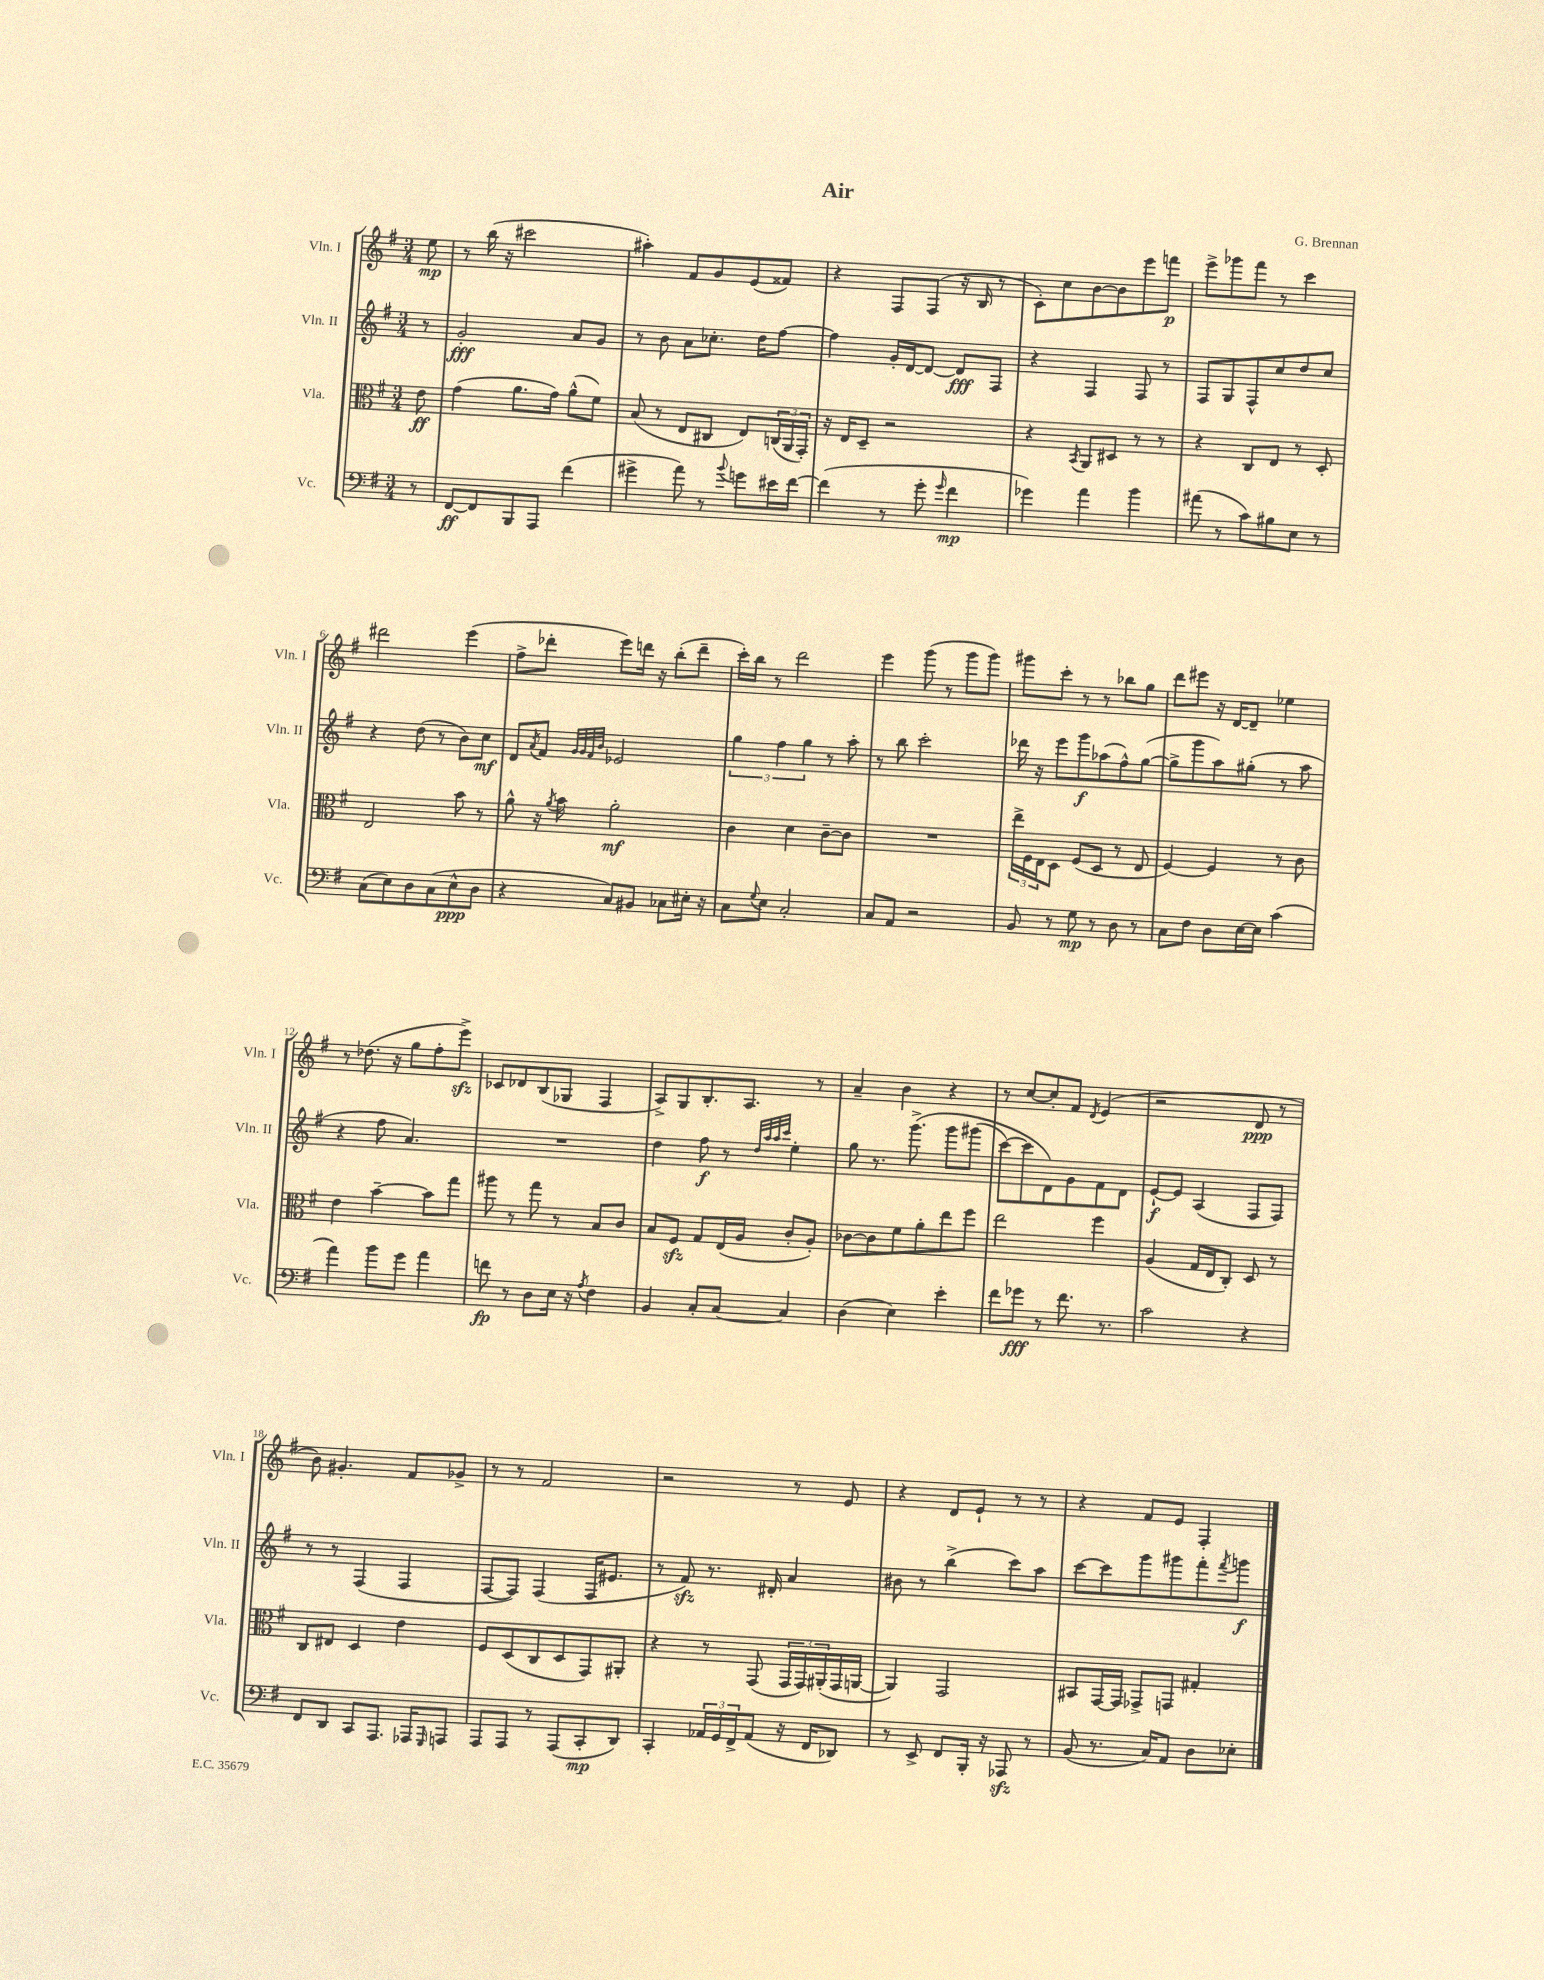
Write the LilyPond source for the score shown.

\header { title = "Air" composer = "G. Brennan" }
<<
\new StaffGroup <<
\new Staff = "s0" \with { instrumentName = "Vln. I" shortInstrumentName = "Vln. I" } {
    \clef treble \key g \major \numericTimeSignature \time 3/4 \partial 8
    e''8\mp |
    r8 b''16( r16 cis'''2 |
    ais''4-.) fis'8 g'8 e'8( fisis'8) |
    r4 fis8 fis8( r16 b16 r8 |
    c'8-.) c''8 b'8~ b'8 e'''8 f'''8\p |
    e'''8-> ges'''8 fis'''8 r8 c'''4 |
    dis'''2 e'''4( |
    fis''8-> des'''8-. e'''8) d'''16 r16 b''8-.( d'''8-- |
    c'''16-.) b''16 r8 d'''2 |
    e'''4 g'''8( r8 g'''8 g'''8) |
    gis'''8 c'''8-. r8 r8 bes''8 g''8 |
    d'''8 eis'''8 r16 d'16~ d'8-- ees''4 |
    r8 des''8.( r16 g''8 fis''8-. e'''8->\sfz) |
    ces'8 des'8 b8( ges8 fis4 |
    a8->) g8 b8.-. a8. r8 |
    a'4-- b'4 r4 |
    r8 c''8~ c''8-. fis'8 \acciaccatura { d'8 } e'4( |
    r2 d'8\ppp r8 |
    b'8) gis'4.-. fis'8 ges'8-> |
    r8 r8 fis'2 |
    r2 r8 e'8 |
    r4 d'8 e'8-! r8 r8 |
    r4 fis'8 e'8 fis4-. \bar "|." |
}
\new Staff = "s1" \with { instrumentName = "Vln. II" shortInstrumentName = "Vln. II" } {
    \clef treble \key g \major \numericTimeSignature \time 3/4 \partial 8
    r8 |
    g'2-.\fff a'8 g'8 |
    r8 b'8 a'8 ces''8.-. d''16 fis''8~ |
    fis''4 g'16-. d'16~ d'8~ d'8\fff fis8 |
    r4 fis4 fis8 r8 |
    fis8 g8 fis8-^ c''8 d''8 c''8 |
    r4 d''8( r8 b'8) c''8\mf |
    d'8 \acciaccatura { a'8 } fis'8 \grace { g'32 g'32 fis'32 b'32 } ees'2 |
    \tuplet 3/2 { g''4 fis''4 g''4 } r8 a''8-. |
    r8 b''8 c'''2-. |
    des'''16 r16 e'''8 g'''8\f aes''8( fis''8-^) g''8~( |
    g''8-> g'''8 a''8) gis''8-.( r8 a''8 |
    r4 fis''8 a'4.) |
    R2. |
    d''4 fis''8\f r8 \grace { d''32 a''32 a''32 c'''32 } e''4-. |
    g''8 r8. g'''8.->\( g'''8 gis'''8( |
    c'''8~) c'''8 d'8\) g'8 fis'8 d'8 |
    e'8~-!\f e'8 a4( fis8 fis8) |
    r8 r8 fis4( fis4 |
    fis8~ fis8) fis4( fis16 eis'8. |
    r8 fis'8\sfz) r8. dis'16-. a'4 |
    bis'8 r8 b''4->( c'''8) a''8 |
    c'''8~ c'''8 g'''8 gis'''8 fis'''8-. \acciaccatura { fis'''8 } g'''8\f \bar "|." |
}
\new Staff = "s2" \with { instrumentName = "Vla." shortInstrumentName = "Vla." } {
    \clef alto \key g \major \numericTimeSignature \time 3/4 \partial 8
    e'8\ff |
    g'4( a'8. g'16) a'8-^( fis'8) |
    b8( r8 e8 cis8 e8) \tuplet 3/2 { c16( a,16 g,16-.) } |
    r16 e16 d8-- r2 |
    r4 \acciaccatura { b,8 } a,8 dis8 r8 r8 |
    r4 c8 e8 r8 d8-. |
    e2 b'8 r8 |
    a'8-^ r16 \acciaccatura { a'8 } b'16 a'2-.\mf |
    c'4 d'4 c'8~-- c'8 |
    R2. |
    \tuplet 3/2 { e''16-> fis16 e16 } d8 fis8( d8 r8 e8 |
    fis4~) fis4 r8 c'8 |
    e'4 b'4~-- b'8 g''8 |
    ais''8 r8 g''8 r8 b8 c'8 |
    b8 fis8\sfz g8 e16( a16 c'8-. a8-.) |
    ces'8~ ces'8 fis'8 a'8-. e''8 fis''8 |
    e''2 fis''4 |
    a4( g16 e16 c8-.) d8 r8 |
    c8 eis8 d4 e'4 |
    fis8 d8( c8 d8 g,8) ais,8-. |
    r4 r8 g,8( \tuplet 3/2 { g,16 g,16) ais,16-.( } g,16 a,16~ |
    a,4) g,2 |
    bis,8 g,16~ g,16 ges,8-> g,8 gis4-. \bar "|." |
}
\new Staff = "s3" \with { instrumentName = "Vc." shortInstrumentName = "Vc." } {
    \clef bass \key g \major \numericTimeSignature \time 3/4 \partial 8
    r8 |
    fis,8~\ff fis,8 b,,8 a,,8 fis'4( |
    gis'4-> a'8) r8 \appoggiatura { b'8 } g'8 eis'16 fis'16~ |
    fis'4( r8 g'8-. \grace { g'16 } fis'4\mp |
    ges'4) a'4 b'4 |
    ais'8( r8 c'8) bis8 e8 r8 |
    c8( e8) d8 c8( e8-^\ppp d8 |
    r4 c8) bis,8 ces8 eis16-. r16 |
    c8 \appoggiatura { g8 } e8 c2-. |
    c8 a,8 r2 |
    b,8 r8 g8\mp r8 d8 r8 |
    c8 fis8 d8 e16~ e16 c'4( |
    a'4) b'8 g'8 a'4 |
    f'8\fp r8 d8 e16 r16 \acciaccatura { a8 } fis4 |
    b,4 c8-. c8~ c4 |
    d4( e4) e'4-. |
    fis'8 ges'8\fff r8 fis'8. r8. |
    c'2 r4 |
    fis,8 d,8 c,8 a,,8. aes,,16 \grace { g,,16 } a,,8 |
    a,,8 a,,8 r8 a,,8( c,8-.\mp d,8) |
    c,4-. \tuplet 3/2 { aes,16 g,16 fis,16-> } aes,8( r16 fis,16 des,8) |
    r8 e,8-> fis,8 b,,16-. r16 aes,,8\sfz r8 |
    b,8( r8. c16) a,8 d8 ees8-. \bar "|." |
}
>>
>>
